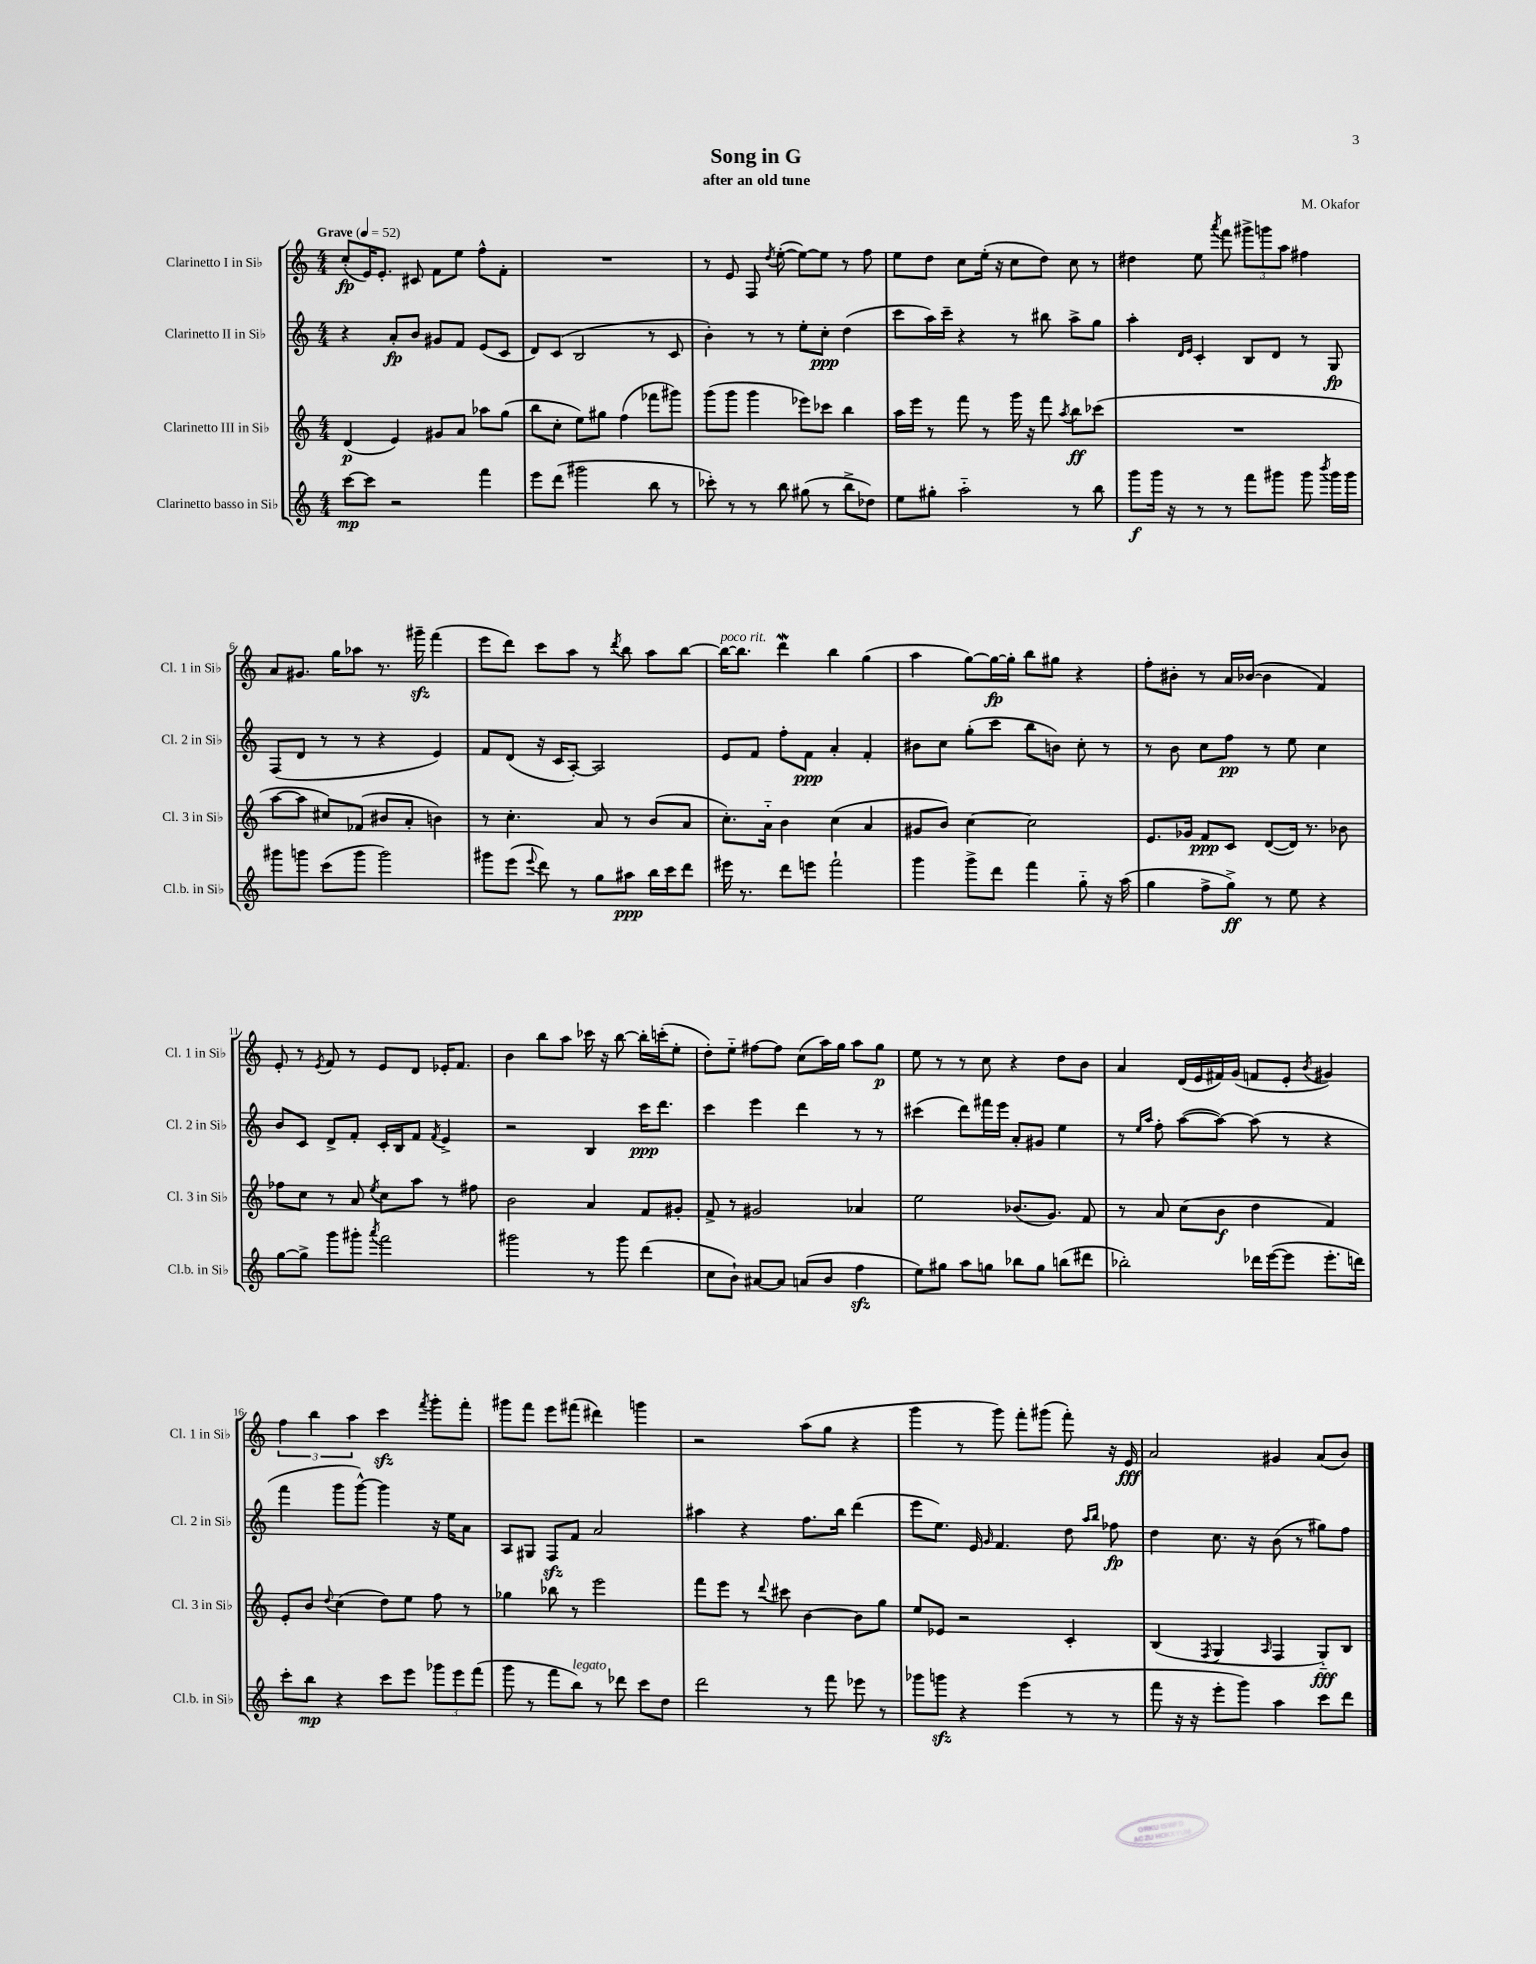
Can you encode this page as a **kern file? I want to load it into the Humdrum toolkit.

**kern	**kern	**kern	**kern
*staff4	*staff3	*staff2	*staff1
*clefG2	*clefG2	*clefG2	*clefG2
*k[]	*k[]	*k[]	*k[]
*M4/4	*M4/4	*M4/4	*M4/4
*MM52	*MM52	*MM52	*MM52
[8ccc\L	(4d/	4r	(8cc'/L
8ccc\]J	.	.	16e/K)
.	.	.	8.e'/J
2r	4e/)	8a'/L	.
.	.	8b/J	8c#/
.	8g#/L	8g#/L	8f\L
.	8a/J	8f/J	8ee\J
4fff\	8aa-\L	(8e/L	8ff^^\L
.	(8gg\J	8c/J	8f'\J
=	=	=	=
8eee\L	8bb\L	8d/L)	1r
(8ddd\J	8cc'\J	(8c/J	.
2ggg#\	8ee\L)	2B/	.
.	8gg#\J	.	.
.	(4ff\	.	.
8bb\	8fff-\L	8r	.
8r	8ggg#\J)	8c/	.
=	=	=	=
8ccc-'\)	(8ggg\L	4b'\)	8r
8r	8ggg\J	.	8e/
8r	4ggg\	8r	8F/
.	.	.	8qdd/
8bb\	.	8r	([8ee'\
(8gg#\	8eee-\L)	8ee'\L	8ee\_L)
8r	8ccc-\J	8cc'\J	8ee\]J
8bb^\L	4bb\	(4dd\	8r
8dd-\J)	.	.	8ff\
=	=	=	=
8ee\L	16aa\LL	8ccc\L	8ee\L
.	16eee\JJ	.	.
8gg#'\J	8r	16aa\L)	8dd\J
.	.	16ccc~\JJ	.
2aa'~\	8fff\	4r	8cc\L
.	8r	.	(16ee'\Jk
.	.	.	16r
.	16ggg\	8r	8cc\L
.	16r	.	.
.	8fff\	8bb#\	8dd\J)
.	8qaa/	.	.
8r	8bb\L	8aa^\L	8cc\
8bb\	(8ccc-\J	8gg\J	8r
=	=	=	=
8ggg\L	1r	4aa'\	4dd#\
16ggg\Jk	.	.	.
16r	.	.	.
.	.	16qqd/LL	.
.	.	16qqe/JJ	.
8r	.	4c'/	8ee\
.	.	.	8qaaa/
8r	.	.	8fff\
8fff\L	.	8B/L	12ggg#^\L
.	.	.	12ggg\
8ggg#\J	.	8d/J	.
.	.	.	12aa\J
8ggg#\	.	8r	4ff#\
8qbbb/	.	.	.
16ggg#\LL	.	8G/	.
16ggg#\JJ	.	.	.
=	=	=	=
8ggg#\L	[8aa\L	(8F/L	8a/L
8ggg\J	8aa\]J	8d/J	8.g#/J
(8ccc\L	8cc#/L)	8r	.
.	.	.	16gg\LK
8ggg\J	(8f-/J	8r	8aa-\J
2ggg\)	8b#/L	4r	8.r
.	8a'/J	.	.
.	.	.	16ggg#~\
.	4b\)	4e/)	(4fff\
=	=	=	=
8ggg#\L	8r	8f/L	8eee\L
(8eee\J	4.cc'\	(8d/J	8ddd\J)
8qqeee/	.	.	.
8ddd\)	.	16r	8ccc\L
.	.	16c/LK	.
8r	.	[8A'/J)	8aa\J
8gg\L	8a/	2A/]	8r
.	.	.	8qddd/
8aa#\J	8r	.	8bb\
16bb\LL	(8b/L	.	8aa\L
16ccc\J	.	.	.
8ddd\J	8a/J	.	[8bb\J
=	=	=	=
16eee#\	8.cc'\L)	8e/L	16bb\_LK
8.r	.	.	8.bb\]J
.	.	8f/J	.
.	16a'~\Jk	.	.
8ddd\L	4b\	8ff'\L	4ddd\
8eee\J	.	8f\J	.
2fff`\	(4cc\	4a'/	4bb\
.	4a/	4f'/	(4gg\
=	=	=	=
4ggg\	8g#/L	8b#\L	4aa\
.	8b/J)	8cc\J	.
8ggg^\L	[4cc\	(8gg'\L	[8gg\L)
8ddd\J	.	8ccc\J	16gg\_L
.	.	.	16gg'\]JJ
4fff\	2cc\]	8bb\L	8bb\L
.	.	8b\J)	8gg#\J
8gg'~\	.	8cc'\	4r
16r	.	8r	.
(16aa\	.	.	.
=	=	=	=
4gg\	8.e/L	8r	8ff'\L
.	.	8b\	8b#'\J
.	16g-/Jk	.	.
8ff^\L	8f/L	8cc\L	8r
8gg^\J)	8c/J	8ff\J	16a/LL
.	.	.	([16b-/JJ
8r	([8d/L	8r	4b-\]
8ee\	16d/]Jk)	8ee\	.
.	8.r	.	.
4r	.	4cc\	4f/)
.	8b-\	.	.
=	=	=	=
[8gg\L	8ff-\L	8b/L	8e'/
8gg^\]J	8cc\J	8c/J	8r
.	.	.	8qe/
8ggg\L	8r	8d^/L	8f/
8ggg#'\J	8a/	8f'/J	8r
8qaaa/	8qee/	.	.
2fff\	8cc\L	16c'/LL	8e/L
.	.	16B/J	.
.	8aa\J	8f/J	8d/J
.	.	8qf/	.
.	8r	4e^/	16e-'/LK
.	.	.	8.f/J
.	8ff#\	.	.
=	=	=	=
2ggg#\	2b\	2r	4b\
.	.	.	8bb\L
.	.	.	8aa\J
8r	4a/	4B/	16ccc-\
.	.	.	16r
8ggg#\	.	.	[8bb\
(4ddd\	8f/L	16ccc\LK	16bb'\]LL
.	.	8.ddd\J	(16ccc'\J
.	8g#'/J	.	8ee'\J
=	=	=	=
8cc\L	8f^/	4ccc\	8dd'\L)
8b`\J)	8r	.	8ee'~\J
[8a#/L	2g#/	4eee\	[8ff#\L
8a#/]J	.	.	8ff#\]J
(8a/L	.	4ddd\	(8cc\L
8b/J	.	.	16aa\L)
.	.	.	16gg\JJ
4ff\	4a-/	8r	8aa\L
.	.	8r	8gg\J
=	=	=	=
8ee\L)	2ee\	(4ccc#\	8ee\
8gg#\J	.	.	8r
8aa\L	.	8ddd\L)	8r
8gg\J	.	16fff#\L	8cc\
.	.	16eee\JJ	.
8bb-\L	(8.b-/L	8a'/L	4r
8gg\J	.	8g#/J	.
.	8.g/J)	.	.
(8bb\L	.	4ee\	8dd\L
8ddd#\J	8f/	.	8b\J
=	=	=	=
2bb-'\)	8r	8r	4a/
.	.	16qqee/LL	.
.	.	16qqaa/JJ	.
.	8a/	8ff'\	.
.	(8cc\L	([8aa\L	(16d/LL
.	.	.	16e/
.	8b\J	8aa\_J)	16f#/)
.	.	.	(16g/JJ
16ddd-\LL	4dd\	(8aa\]	8f/L
([16eee\J	.	.	.
8eee\]J	.	8r	8e'/J
.	.	.	8qb/
8.eee'\L	4f/)	4r	4g#/)
16ddd\Jk)	.	.	.
=	=	=	=
8ccc'\L	8e'/L	4fff\	6ff\
8bb\J	8b/J	.	.
.	.	.	6bb\
.	8qqdd/	.	.
4r	(4cc\	8ggg\L	.
.	.	.	6aa\
.	.	[8ggg^^\J)	.
8ccc\L	8dd\L)	4ggg\]	4ccc\
8eee\J	8ee\J	.	.
.	.	.	8qfff/
12ggg-\L	8ff\	16r	8ggg'\L
.	.	16ee\LK	.
12eee\	.	.	.
.	8r	8a\J	8fff'\J
(12fff\J	.	.	.
=	=	=	=
8ggg\	4gg-\	8A/L	8ggg#\L
8r	.	8G#/J	8fff\J
8fff\L	8bb-\	8F/L	8eee\L
8bb\J)	8r	8f/J	(8fff#\J
8r	2eee\	2a/	4ddd#\)
8ddd-\	.	.	.
8ccc\L	.	.	4ggg\
8dd\J	.	.	.
=	=	=	=
2ddd\	8fff\L	4aa#\	2r
.	8eee\J	.	.
.	8r	4r	.
.	8qqddd/	.	.
.	8ccc#\	.	.
8r	[4b\	8.ff\L	(8aa\L
8fff\	.	.	8gg\J
.	.	16bb\Jk	.
8eee-\	8b\]L	(4ddd\	4r
8r	8gg\J	.	.
=	=	=	=
8ggg-\L	8ee/L	8eee\L	4ggg\
8ggg\J	8e-/J	8.ee\J)	.
4r	2r	.	8r
.	.	16e/	.
.	.	16qqg/	.
.	.	4.f/	8ggg\)
(4eee\	.	.	8fff'\L
.	.	.	(8ggg#\J
8r	4c'/	8dd\	8fff'\)
.	.	16qqaa/LL	.
.	.	16qqbb/JJ	.
8r	.	8ff-\	16r
.	.	.	16e/
=	=	=	=
8fff\	(4B/	4dd\	2a/
16r	.	.	.
16r	.	.	.
.	8qF/	.	.
8eee'\L	4G/	8.cc\	.
8ggg\J)	.	.	.
.	.	16r	.
.	16qqA/	.	.
4aa\	4F/	(8b\	4g#/
.	.	8r	.
8ccc\L	8G'~/L)	8gg#\L)	(8a/L
8ddd\J	8B/J	8ff\J	8b/J)
==	==	==	==
*-	*-	*-	*-
